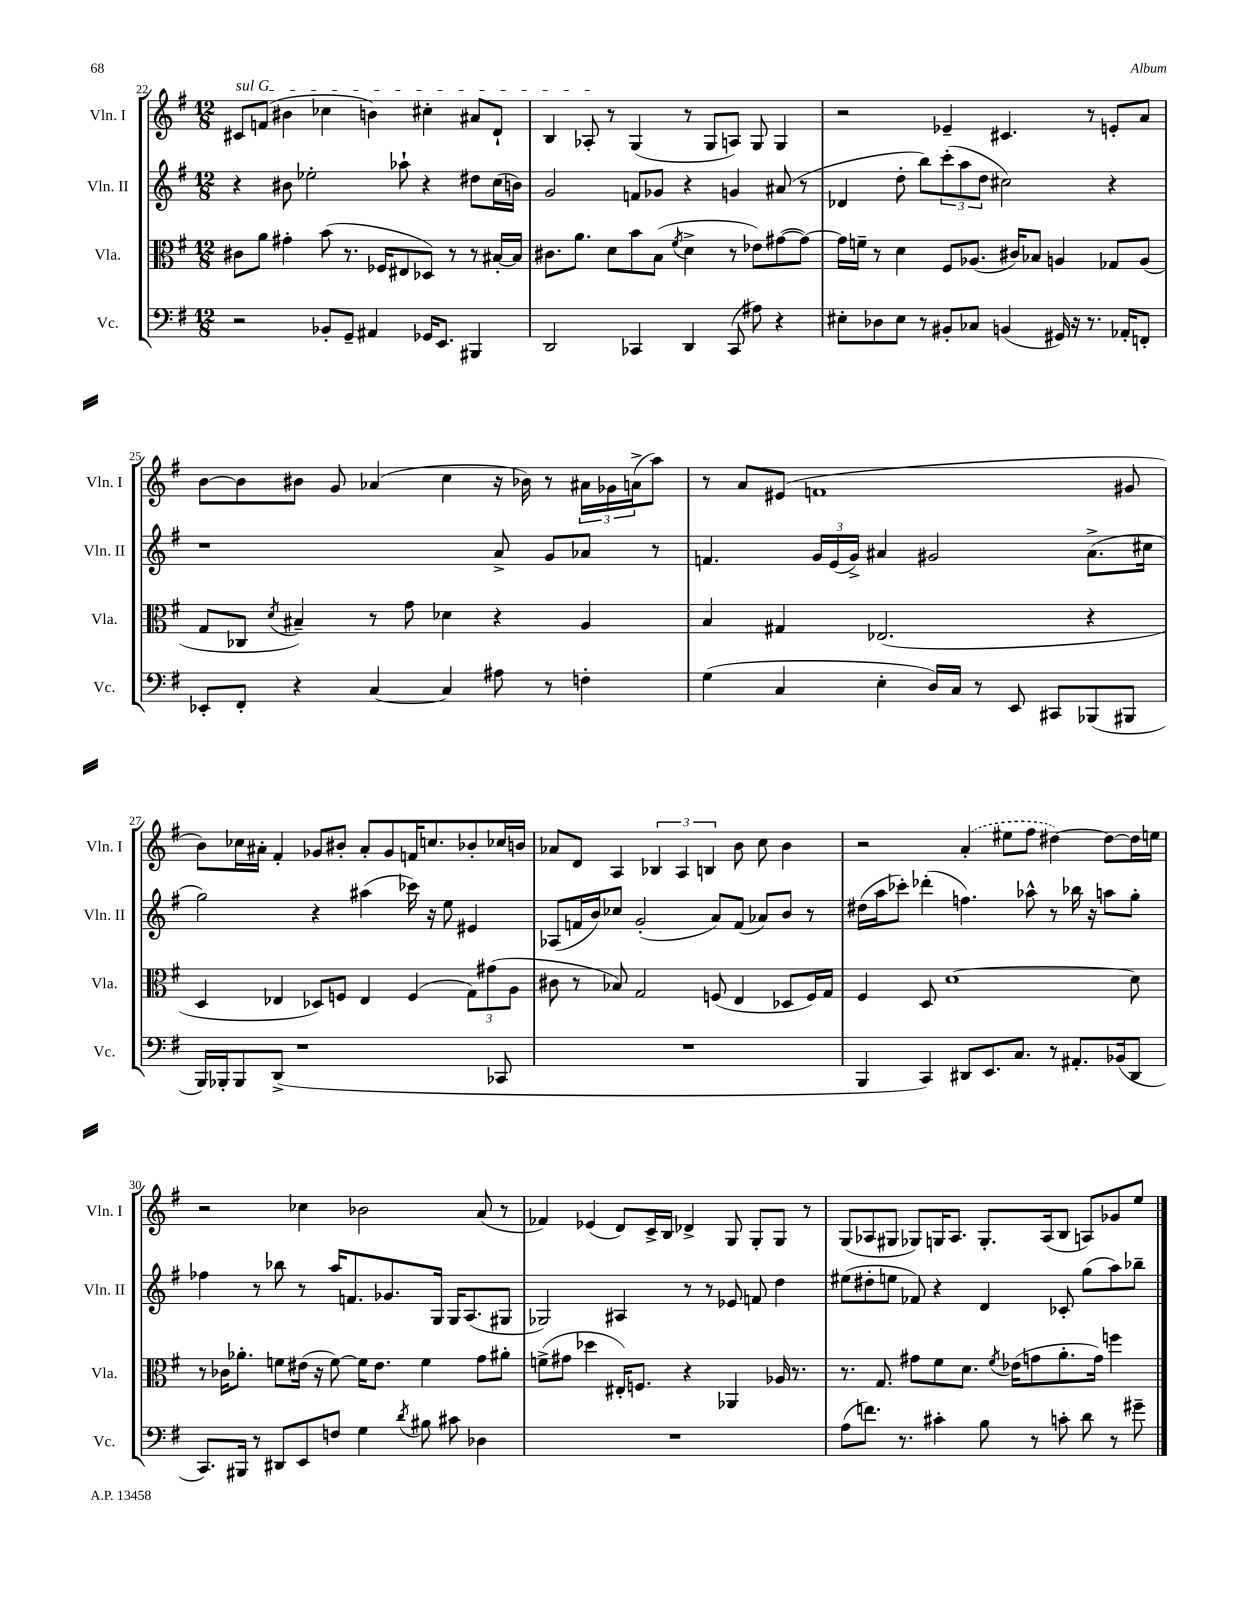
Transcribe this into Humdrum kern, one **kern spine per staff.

**kern	**kern	**kern	**kern
*part4	*part3	*part2	*part1
*staff4	*staff3	*staff2	*staff1
*I"Vc.	*I"Vla.	*I"Vln. II	*I"Vln. I
*I'Vc.	*I'Vla.	*I'Vln. II	*I'Vln. I
*clefF4	*clefC3	*clefG2	*clefG2
*k[f#]	*k[f#]	*k[f#]	*k[f#]
*M12/8	*M12/8	*M12/8	*M12/8
=22	=22	=22	=22
!	!	!	!LO:TX:a:i:t=sul G
2r	8c#X\L	4r	8c#X/L
.	8a\J	.	(8fn/J
.	4g#X'\	8b#X\	4b#X\
.	.	2ee-X'\	.
8BB-X'/L	(8b\	.	4cc-X\
8GG~/J	8.r	.	.
4AA#X/	.	.	4bn\)
.	16F-X/KL	.	.
.	8E#X/	8aa-X`\	.
16GG-X/KL	8D-X/J)	4r	4cc#X'\
8.EE/J	.	.	.
.	8r	.	.
4BBB#X/	8r	8dd#X\L	8a#X/L
.	[16B#X'/LL	(16cc\L	8d`/J
.	16B#/JJ]	16bn\JJ)	.
=23	=23	=23	=23
2DD/	8.c#X\L	2g/	4B/
.	8.a\J	.	.
.	.	.	8A-X'/
.	8d\L	.	8r
4CC-X/	8b\	8fn/L	(4G/
.	(8B\J	8g-X/J	.
.	8qf#/	.	.
4DD/	4d^\	4r	8r
.	.	.	8G/L
(8CC-/	8r	4gn/	8An/J)
8A#X\)	8e-X\L)	.	8G/
4r	([8g#X\	(8a#X/	4G/
.	8g#\J_)	8r	.
=24	=24	=24	=24
8E#X'\L	16g#\LL]	4d-X/	2r
.	16fn~\JJ	.	.
8D-X\	8r	.	.
8E#\J	4d\	8dd'\	.
8r	.	8bb\L)	.
8BB#X'/L	8F#/L	(12ccc'\	4e-X~/
.	.	12aa\	.
8C-X/J	(8.A-X/J	.	.
.	.	12dd\J	.
(4BBn/	.	2cc#X\)	4.c#X/
.	16c#X/KL)	.	.
.	8B-X/J	.	.
16GG#X/)	4An/	.	.
16r	.	.	.
8.r	.	.	8r
.	8G-X/L	4r	8en'/L
16AA-X'/KL	.	.	.
8FFn'/J	(8A/J	.	8a/J
!!LO:LB:g=z
=25	=25	=25	=25
8EE-X'/L	8G/L	1r	[8b\L
8FF#'/J	8C-X/J	.	8b\]
.	8qd/	.	.
4r	4B#X~/)	.	8b#X\J
.	.	.	8g/
[4C/	8r	.	(4a-X/
.	8g\	.	.
4C/]	4d-X\	.	4cc\
8A#X\	4r	8a^/	16r
.	.	.	16b-X\)
8r	.	8g/L	8r
4Fn'\	4A/	8a-X/J	24a#X\LL
.	.	.	24g-X\
.	.	.	(24an^\J
.	.	8r	8aa\J)
=26	=26	=26	=26
(4G\	4B/	4.fn/	8r
.	.	.	8a/L
4C/	4G#X/	.	(8e#X/J
.	.	24g/LL	1fn
.	.	(24e/	.
.	.	24g^/JJ)	.
4E'\	(2.E-X/	4a#X/	.
16D/LL)	.	2g#X/	.
16C/JJ	.	.	.
8r	.	.	.
8EE/	.	.	.
8CC#X/L	.	.	.
(8BBB-X/	4r	(8.a#^\L	.
8BBB#X/J	.	.	8g#X/
.	.	16cc#X\Jk	.
!!LO:LB:g=z
=27	=27	=27	=27
16BBB/LL)	4D/	2gg\)	8b\L)
16BBB-X'/J	.	.	.
8BBB-/	.	.	16cc-X\L
.	.	.	16a#X'\JJ
(8DD^/J	4E-X/	.	4f#'/
1r	.	.	.
.	8D-X/L)	4r	8g-X/L
.	8Fn/J	.	8b#X'/J
.	4E-/	(4aa#X\	8a#'/L
.	.	.	8g-/
.	(4F/	16ccc-X\)	16fn/K
.	.	16r	8.ccn/
.	.	8ee\	.
.	12G\L)	4e#X/	8b-X'/
.	(12g#X\	.	.
8CC-X/	.	.	16cc-X/L
.	12A\J	.	.
.	.	.	16bn/JJ
=28	=28	=28	=28
1.r	8c#X\	(8A-X/L	8a-X/L
.	8r	16fn/L	8d/J
.	.	16b/J)	.
.	8B-X/)	8cc-X/J	4A/
.	2G/	(2g'/	.
.	.	.	6B-X/
.	.	.	6A/
.	.	.	6Bn/
.	(8Fn/	8a/L)	.
.	4E/	(8f/J	8b\
.	.	8a-X/L)	8cc\
.	8D-X/L	8b/J	4b\
.	16F/L)	8r	.
.	16G/JJ	.	.
=29	=29	=29	=29
4BBB/	4F#/	(16dd#X\LL	2r
.	.	16aa\J	.
.	.	8ccc-X'\J)	.
4CC/)	8D/	(4ddd-X'\	.
.	[1d	.	.
8DD#X/L	.	4.ffn\)	(4a'/
8.EE/	.	.	.
.	.	.	8ee#X\L
8.C/J	.	.	.
.	.	8aa-X^^\	8ff#\J
8r	.	8r	[4dd#X\)
8.AA#X'/L	.	16bb-X\	.
.	.	16r	.
.	.	8aan\L	8dd#\L_
(16BB-X/k	.	.	.
8DD#/J	8d\]	8gg'\J	16dd#\L]
.	.	.	16een\JJ
!!LO:LB:g=z
=30	=30	=30	=30
8.CC/L)	8r	4ff-X\	2r
.	16c-X\KL	.	.
16BBB#X/Jk	8.a-X'\J	.	.
8r	.	8r	.
8DD#X/L	8fn\L	8bb-X\	.
8EE/	(16e#X\Jk	8r	4cc-X\
.	16r	.	.
8Fn/J	[8f\)	16aa/KL	.
.	.	8.fn/	.
4G\	16f\KL]	.	2b-X\
.	8.e#\J	.	.
.	.	8.g-X/	.
8qd/	.	.	.
8B#X\	4f\	.	.
.	.	16G/Jk	.
8c#X\	.	16G/KL	.
.	.	(8.A/	.
4D-X\	8g\L	.	(8a/
.	8a#X'\J	8G#X/J	8r
=31	=31	=31	=31
1.r	(8fn^\L	2G-X/)	4f-X/)
.	8g#X\J	.	.
.	4dd-X\	.	(4e-X/
.	16E#X'/KL)	4A#X/	8d/L)
.	8.Fn/J	.	.
.	.	.	16c^/L
.	.	.	16B/JJ
.	4r	8r	4d-X^/
.	.	8r	.
.	4AA-X/	8e-X/	8G/
.	.	8fn/	8G'/L
.	16A-X/	4dd\	8G/J
.	8.r	.	.
.	.	.	8r
=32	=32	=32	=32
(8A\L	8.r	(8ee#X\L	(8G/L
8.fn\J)	.	8dd#X'\	8A-X/
.	8.G/	.	.
.	.	8een\J	8G#X/J
8.r	.	.	.
.	8g#X\L	8f-X/)	8G-X/L)
4c#X'\	8f#\	4r	16Gn/K
.	.	.	8.A-/J
.	8.d\J	.	.
8B\	.	4d/	8.G'/L
.	8qf#/	.	.
.	(16e-X\KL	.	.
8r	8gn\	.	.
.	.	.	(16A-/k
8cn'\	8.a'\	8c-X'/	8B/J
8d\	.	(8gg\L	8An/L)
.	16g\Jk)	.	.
8r	4ffn\	8aa\)	8g-X/
8g#X~\	.	8bb-X~\J	8ee/J
==	==	==	==
*-	*-	*-	*-
